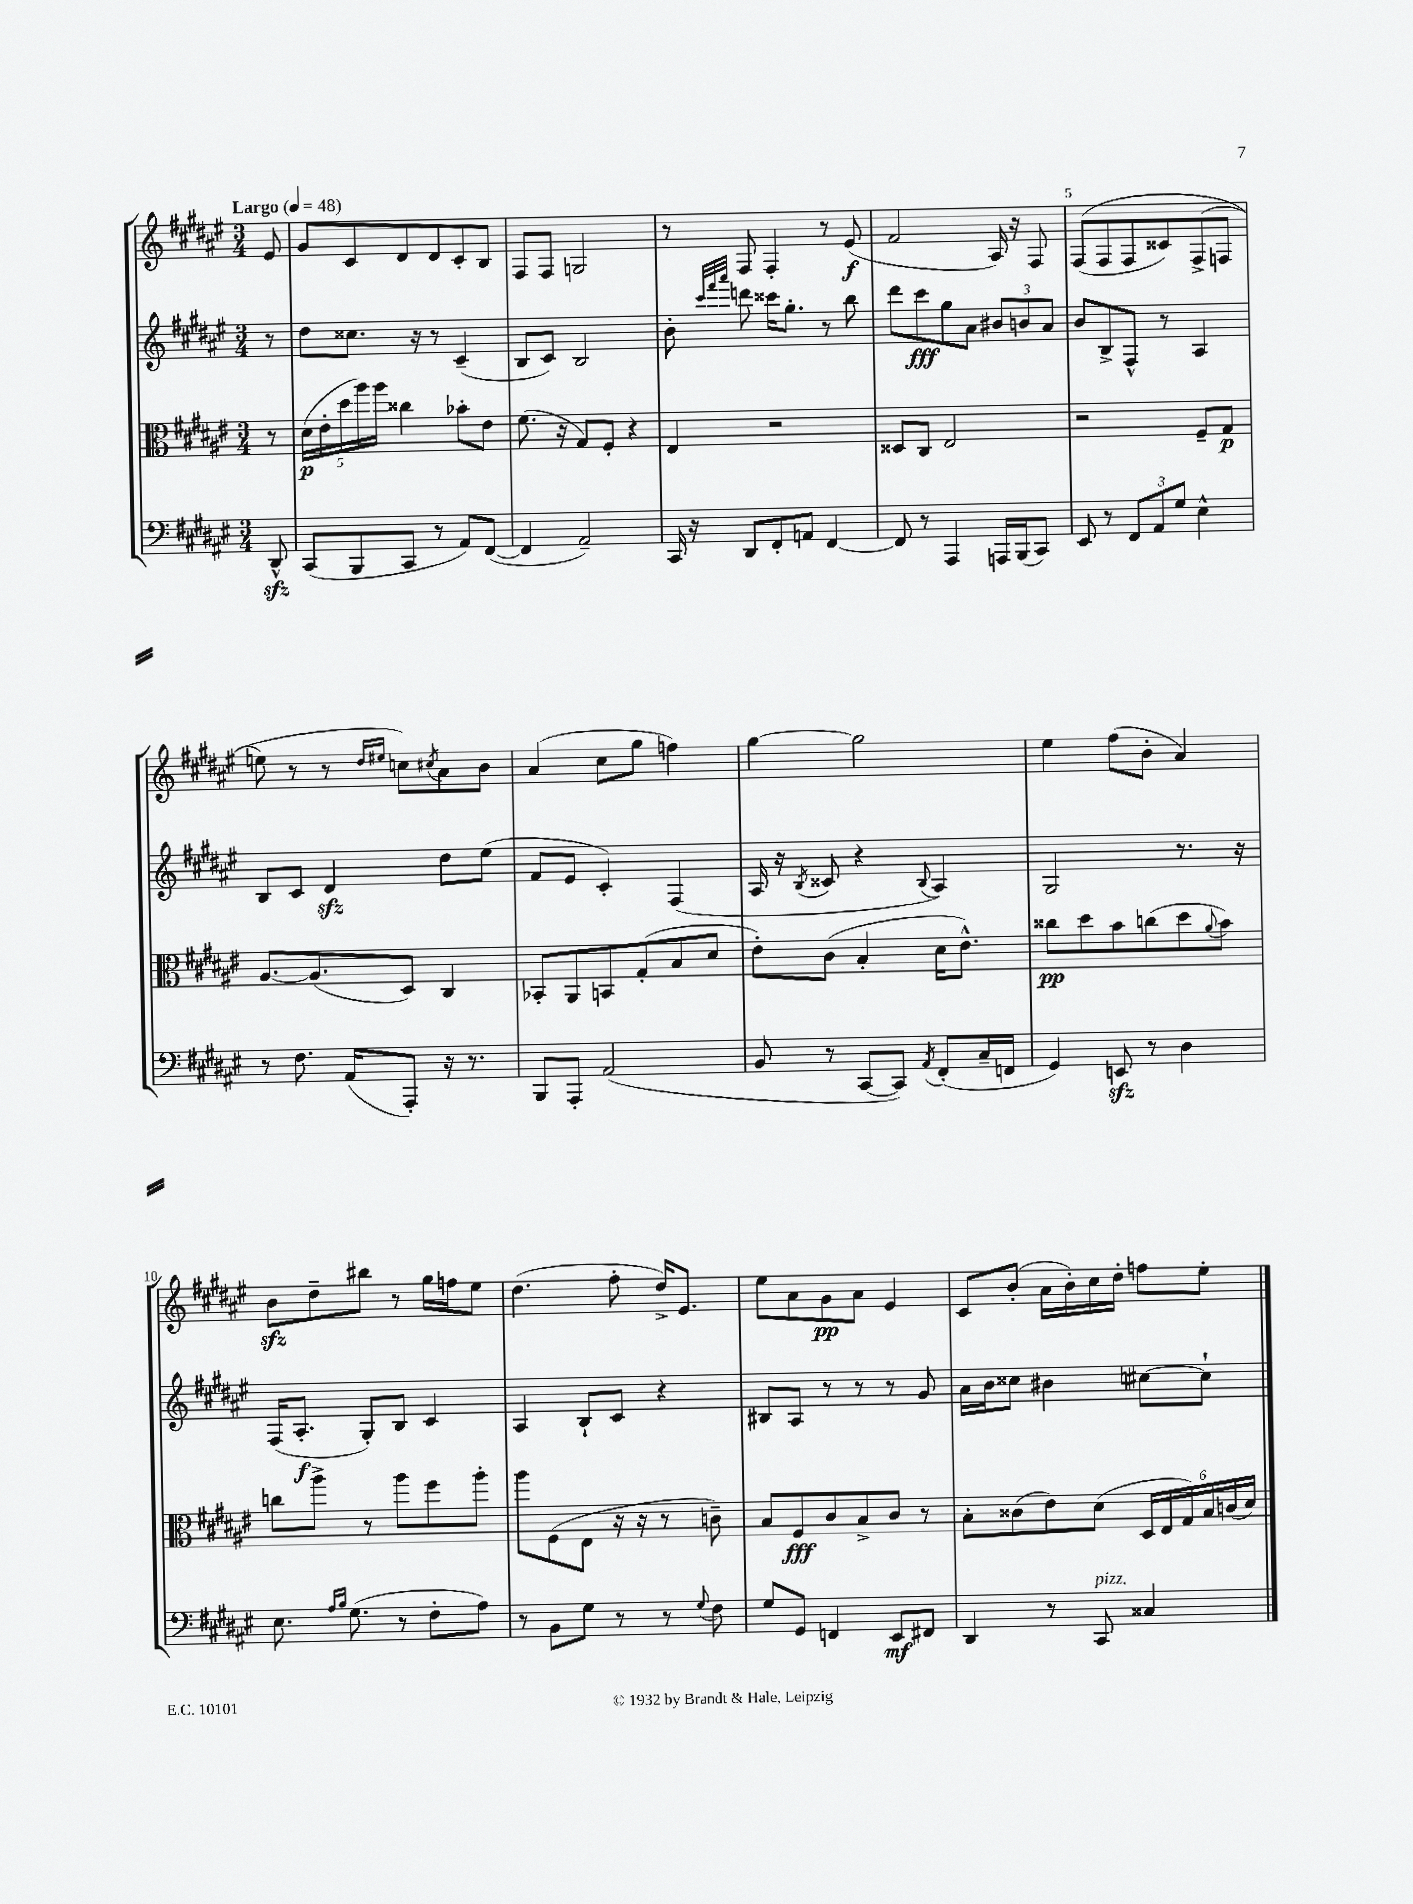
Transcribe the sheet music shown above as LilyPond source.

<<
\new StaffGroup <<
\new Staff = "s0" {
    \clef treble \key fis \major \numericTimeSignature \time 3/4 \partial 8 \tempo "Largo" 4 = 48
    eis'8 |
    gis'8 cis'8 dis'8 dis'8 cis'8-. b8 |
    fis8 fis8 g2 |
    r8 fis8 fis4-. r8 eis'8\f( |
    fis'2 ais16) r16 fis8 |
    fis8(\( fis8 fis8 cisis'8) fis8->( f8 |
    e''8\) r8 r8 \grace { dis''16 eis''16 } c''8) \acciaccatura { cis''8 } ais'8 b'8 |
    ais'4( cis''8 gis''8 f''4) |
    gis''4~ gis''2 |
    eis''4 fis''8( b'8-. ais'4) |
    b'8\sfz dis''8-- bis''8 r8 gis''16 f''16 eis''8 |
    dis''4.( fis''8-. dis''16->) eis'8. |
    eis''8 ais'8 gis'8\pp ais'8 eis'4 |
    cis'8 b'8-.( ais'16 b'16-.) cis''16 dis''16-. f''8 eis''8-. \bar "|." |
}
\new Staff = "s1" {
    \clef treble \key fis \major \numericTimeSignature \time 3/4 \partial 8
    r8 |
    dis''8 cisis''8. r16 r8 cis'4--( |
    b8 cis'8) b2 |
    b'8-. \grace { cis'''32 fis'''32 ais'''32 } d'''8 cisis'''16 gis''8.-. r8 b''8 |
    dis'''8 cis'''8\fff gis''8 ais'8 \tuplet 3/2 { bis'8 b'8 ais'8 } |
    b'8 b8-> fis8-^ r8 ais4 |
    b8 cis'8 dis'4\sfz dis''8 eis''8( |
    fis'8 eis'8 cis'4-.) fis4( |
    ais16 r16 \acciaccatura { b8 } cisis'8 r4 \appoggiatura { b8 } ais4) |
    gis2 r8. r16 |
    fis16( ais8.-.\f gis8-.) b8 cis'4 |
    ais4 b8-! cis'8 r4 |
    bis8 ais8 r8 r8 r8 gis'8 |
    ais'16 b'16 cisis''8 bis'4 cis''8~ cis''8-! \bar "|." |
}
\new Staff = "s2" {
    \clef alto \key fis \major \numericTimeSignature \time 3/4 \partial 8
    r8 |
    \tuplet 5/4 { dis'16\p( eis'16-. dis''16 ais''16) ais''16 } cisis''4 bes'8-. eis'8 |
    fis'8.( r16 gis8) fis8-. r4 |
    eis4 r2 |
    disis8 cis8 eis2 |
    r2 fis8-- gis8\p |
    ais8.~ ais8.( dis8) cis4 |
    bes,8-. ais,8 b,8 gis8-.( b8 dis'8 |
    eis'8-.) cis'8( b4-. dis'16 eis'8.-^) |
    cisis''8\pp dis''8 b'8 c''8( dis''8 \appoggiatura { ais'8 } b'8) |
    c''8 ais''8-> r8 ais''8 fis''8 ais''8-. |
    ais''8 fis8( eis8 r16 r16 r8 c'8--) |
    b8 fis8\fff cis'8 b8-> cis'8 r8 |
    b8-. cisis'8( eis'8) dis'8( \tuplet 6/4 { dis16 eis16 gis16) b16 c'16( dis'16) } \bar "|." |
}
\new Staff = "s3" {
    \clef bass \key fis \major \numericTimeSignature \time 3/4 \partial 8
    dis,8-^\sfz |
    cis,8( b,,8 cis,8 r8 ais,8) fis,8~( |
    fis,4 ais,2--) |
    cis,16 r16 dis,8 fis,8-. a,8 fis,4~ |
    fis,8 r8 ais,,4 a,,16 b,,16( cis,8) |
    eis,8 r8 \tuplet 3/2 { fis,8 ais,8 gis8 } eis4-^ |
    r8 fis8. ais,16( ais,,8-.) r16 r8. |
    b,,8 ais,,8-. ais,2( |
    b,8 r8 cis,8~ cis,8) \acciaccatura { ais,8 } fis,8-.( cis16-- f,16 |
    gis,4) e,8\sfz r8 dis4 |
    eis8. \grace { ais16 b16 } gis8.( r8 fis8-. ais8) |
    r8 b,8 gis8 r8 r8 \appoggiatura { gis8 } fis8 |
    gis8 gis,8 f,4 eis,8\mf fis,8 |
    dis,4 r8 cis,8^\markup { \italic "pizz." } cisis4 \bar "|." |
}
>>
>>
\layout { \context { \Score \override BarNumber.break-visibility = ##(#f #t #t) barNumberVisibility = #(every-nth-bar-number-visible 5) } }
